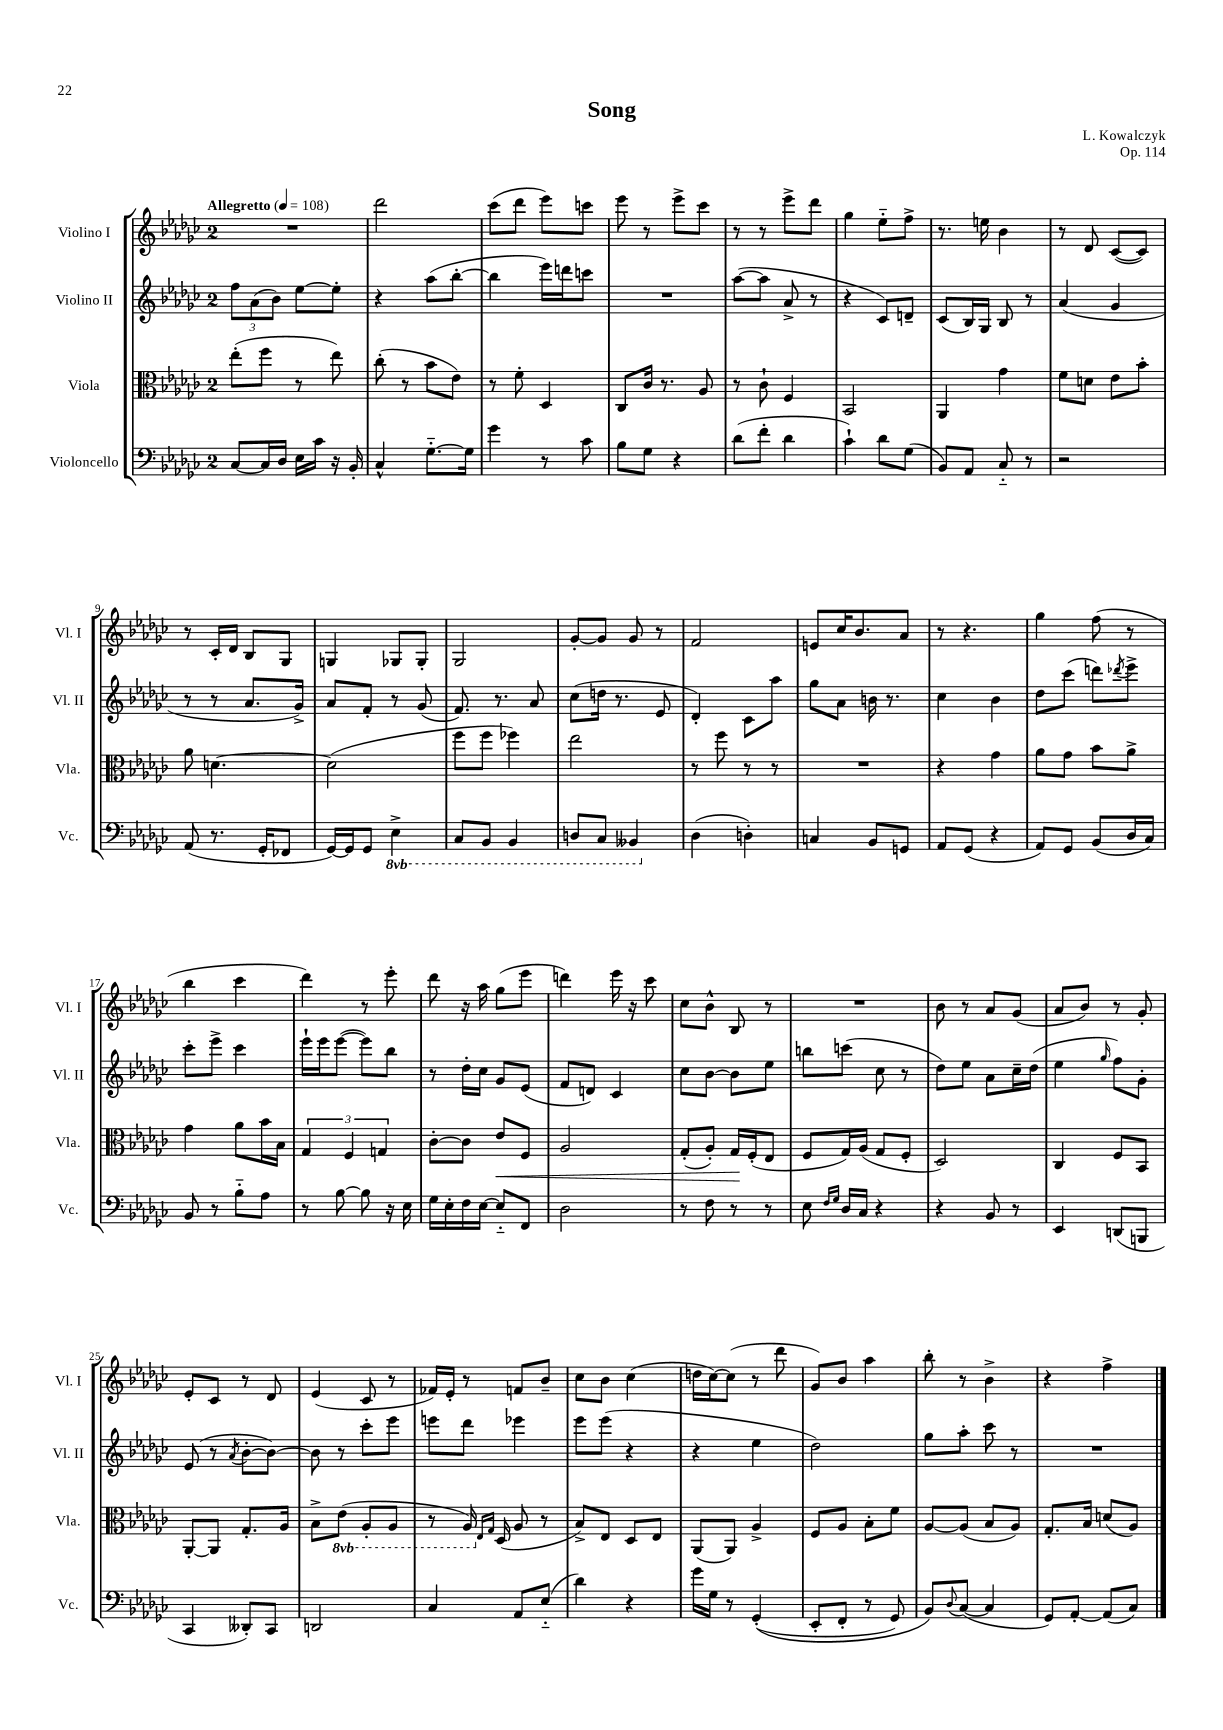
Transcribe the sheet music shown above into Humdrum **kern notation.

**kern	**kern	**dynam	**kern	**kern
*part4	*part3	*part3	*part2	*part1
*staff4	*staff3	*staff3	*staff2	*staff1
*I"Violoncello	*I"Viola	*	*I"Violino II	*I"Violino I
*I'Vc.	*I'Vla.	*	*I'Vl. II	*I'Vl. I
*clefF4	*clefC3	*	*clefG2	*clefG2
*k[b-e-a-d-g-c-]	*k[b-e-a-d-g-c-]	*	*k[b-e-a-d-g-c-]	*k[b-e-a-d-g-c-]
*M2/4	*M2/4	*	*M2/4	*M2/4
*MM108	*MM108	*	*MM108	*MM108
=1	=1	=1	=1	=1
!	!	!	!	!LO:TX:a:B:t=Allegretto
[8C-/L	(8ee-'\L	.	12ff\L	2r
.	.	.	(12a-\	.
16C-/L]	8ff\J	.	.	.
.	.	.	12b-\J)	.
16D-/JJ	.	.	.	.
16E-\LL	8r	.	[8ee-\L	.
16c-\JJ	.	.	.	.
16r	8ee-\)	.	8ee-'\J]	.
16BB-'/	.	.	.	.
=2	=2	=2	=2	=2
4C-^^/	(8cc-'\	.	4r	2ddd-\
.	8r	.	.	.
[8.G-\L	8b-\L	.	(8aa-\L	.
.	8e-\J)	.	[8bb-'\J	.
16G-\Jk]	.	.	.	.
=3	=3	=3	=3	=3
4g-\	8r	.	4bb-\]	(8ccc-\L
.	8f'\	.	.	8ddd-\J
8r	4D-/	.	16eee-\LL)	8eee-\L)
.	.	.	16dddn\J	.
8c-\	.	.	8cccn\J	8cccn\J
=4	=4	=4	=4	=4
8B-\L	8C-/L	.	2r	8eee-\
8G-\J	16c-/Jk	.	.	8r
.	8.r	.	.	.
4r	.	.	.	8eee-^\L
.	8A-/	.	.	8ccc-\J
=5	=5	=5	=5	=5
(8d-\L	8r	.	([8aa-\L	8r
8f'\J	8c-`\	.	8aa-\J]	8r
4d-\	4F/	.	8a-^/	8eee-^\L
.	.	.	8r	8ddd-\J
=6	=6	=6	=6	=6
4c-`\)	2BB-/	.	4r	4gg-\
8d-\L	.	.	8c-/L)	8ee-\L
(8G-\J	.	.	8dn~/J	8ff^\J
=7	=7	=7	=7	=7
8BB-/L)	4AA-/	.	(8c-/L	8.r
8AA-/J	.	.	16B-/L)	.
.	.	.	16G-/JJ	16een\
8C-/	4g-\	.	8B-/	4b-\
8r	.	.	8r	.
=8	=8	=8	=8	=8
2r	8f\L	.	(4a-/	8r
.	8dn\J	.	.	8d-/
.	8e-\L	.	4g-/	([8c-/L
.	8b-'\J	.	.	8c-/J])
!!LO:LB:g=z
=9	=9	=9	=9	=9
(8AA-/	8a-\	.	8r	8r
8.r	[4.dn\	.	8r	16c-'/LL
.	.	.	.	16d-/JJ
.	.	.	8.a-/L	8B-/L
16GG-'/KL	.	.	.	.
8FF-X/J	.	.	.	8G-/J
.	.	.	16g-^/Jk)	.
=10	=10	=10	=10	=10
[16GG-/LL)	(2d\]	.	8a-/L	4Gn/
16GG-/J]	.	.	.	.
8GG-/J	.	.	8f'/J	.
*8ba	*	*	*	*
4EE-^\	.	.	8r	8G-X/L
.	.	.	(8g-/	8G-'/J
=11	=11	=11	=11	=11
8CC-/L	8ff\L	.	8.f/)	2G-/
8BBB-/J	8ff\J	.	.	.
.	.	.	8.r	.
4BBB-/	4ff-X\)	.	.	.
.	.	.	8a-/	.
=12	=12	=12	=12	=12
8DDn/L	2ee-\	.	(8cc-\L	[8g-'/L
8CC-/J	.	.	16ddn\Jk	8g-/J]
.	.	.	8.r	.
4BBB--X/	.	.	.	8g-/
.	.	.	8e-/	8r
=13	=13	=13	=13	=13
*X8ba	*	*	*	*
(4D-\	8r	.	4d-'/)	2f/
.	8ff\	.	.	.
4Dn'\)	8r	.	8c-\L	.
.	8r	.	8aa-\J	.
=14	=14	=14	=14	=14
4Cn/	2r	.	8gg-\L	8en/L
.	.	.	8a-\J	16cc-/K
.	.	.	.	8.b-/
8BB-/L	.	.	16bn\	.
.	.	.	8.r	.
8GGn/J	.	.	.	8a-/J
=15	=15	=15	=15	=15
8AA-/L	4r	.	4cc-\	8r
(8GG-/J	.	.	.	4.r
4r	4g-\	.	4b-\	.
=16	=16	=16	=16	=16
8AA-/L)	8a-\L	.	8dd-\L	4gg-\
8GG-/J	8g-\J	.	(8ccc-\J	.
(8BB-/L	8b-\L	.	8dddn\L)	(8ff\
.	.	.	8qddd-X/	.
16D-/L	8a-^\J	.	8eee-^\J	8r
16C-/JJ)	.	.	.	.
!!LO:LB:g=z
=17	=17	=17	=17	=17
8BB-/	4g-\	.	8ccc-'\L	4bb-\
8r	.	.	8eee-^\J	.
8B-\L	8a-\L	.	4ccc-\	4ccc-\
8A-\J	16b-\L	.	.	.
.	16B-\JJ	.	.	.
=18	=18	=18	=18	=18
8r	6G-/	.	16eee-`\LL	4ddd-\)
.	.	.	16eee-\J	.
[8B-\	.	.	([8eee-\J	.
.	6F/	.	.	.
8B-\]	.	.	8eee-\L])	8r
.	6Gn/	.	.	.
16r	.	.	8bb-\J	8eee-'\
16E-\	.	.	.	.
=19	=19	=19	=19	=19
16G-\LL	[8c-'\L	.	8r	8ddd-\
16E-'\	.	.	.	.
16F\	8c-\J]	.	16dd-'\LL	16r
[16E-\JJ	.	.	16cc-\JJ	16aa-\
!	!	!LO:HP:b	!	!
8E-/L]	8e-/L	<	8g-/L	(8gg-\L
8FF/J	8F/J	.	(8e-/J	8eee-\J
=20	=20	=20	=20	=20
2D-\	2A-/	.	8f/L	4dddn\)
.	.	.	8dn/J)	.
.	.	.	4c-/	16eee-\
.	.	.	.	16r
.	.	.	.	8ccc-\
=21	=21	=21	=21	=21
8r	(8G-'/L	.	8cc-\L	8cc-\L
8F\	8A-'/J)	.	[8b-\J	8b-^^\J
8r	16G-/LL	.	8b-\L]	8B-/
.	(16F'/J	[	.	.
8r	8E-/J	.	8ee-\J	8r
=22	=22	=22	=22	=22
8E-\	8F/L	.	8bbn\L	2r
16qqF/LL	.	.	.	.
16qqG-/JJ	.	.	.	.
16D-/LL	16G-/L)	.	(8cccn\J	.
16C-/JJ	(16A-/JJ	.	.	.
4r	8G-/L	.	8cc-\	.
.	8F'/J	.	8r	.
=23	=23	=23	=23	=23
4r	2D-/)	.	8dd-\L)	8b-\
.	.	.	8ee-\J	8r
8BB-/	.	.	8a-\L	8a-/L
8r	.	.	16cc-~\L	(8g-/J
.	.	.	(16dd-\JJ	.
=24	=24	=24	=24	=24
4EE-/	4C-/	.	4ee-\	8a-/L
.	.	.	.	8b-/J)
.	.	.	16qqgg-/	.
(8DDn/L	8F/L	.	8ff\L)	8r
8BBBn/J	8BB-/J	.	8g-'\J	8g-'/
!!LO:LB:g=z
=25	=25	=25	=25	=25
4CC-/	[8AA-'/L	.	(8e-/	8e-'/L
.	8AA-/J]	.	8r	8c-/J
.	.	.	8qa-/	.
8DD--X'/L)	8.G-'/L	.	[8b-'\L	8r
8CC-/J	.	.	8b-\J_)	8d-/
.	16A-/Jk	.	.	.
=26	=26	=26	=26	=26
2DDn/	8B-^\L	.	8b-\]	(4e-/
*	*8ba	*	*	*
.	(8E-\J	.	8r	.
.	8AA-'/L	.	8ccc-'\L	8c-/
.	8AA-/J	.	8eee-\J	8r
=27	=27	=27	=27	=27
4C-/	8r	.	8eeen\L	16f-X/LL)
.	.	.	.	16e-'/JJ
.	16AA-/)	.	8ddd-\J	8r
*	*X8ba	*	*	*
.	16qqE-/LL	.	.	.
.	16qqG-/JJ	.	.	.
.	(16D-/	.	.	.
8AA-/L	8A-/	.	4eee-X\	8fn/L
(8E-/J	8r	.	.	8b-~/J
=28	=28	=28	=28	=28
4d-\)	8B-^/L)	.	8eee-\L	8cc-\L
.	8E-/J	.	(8eee-\J	8b-\J
4r	8D-/L	.	4r	(4cc-\
.	8E-/J	.	.	.
=29	=29	=29	=29	=29
16g-\LL	(8AA-/L	.	4r	16ddn\LL
16G-\JJ	.	.	.	[16cc-\J)
8r	8AA-/J)	.	.	(8cc-\J]
((4GG-'/	4A-^/	.	4ee-\	8r
.	.	.	.	8ddd-\
=30	=30	=30	=30	=30
8EE-'/L	8F/L	.	2dd-\)	8g-/L)
8FF'/J	8A-/J	.	.	8b-/J
8r	8B-'\L	.	.	4aa-\
8GG-/)	8f\J	.	.	.
=31	=31	=31	=31	=31
8BB-/L)	[8A-/L	.	8gg-\L	8bb-'\
8qqD-/	.	.	.	.
([8C-/J	(8A-/J]	.	8aa-'\J	8r
4C-/]	8B-/L	.	8ccc-\	4b-^\
.	8A-/J)	.	8r	.
=32	=32	=32	=32	=32
8GG-/L)	8.G-'/L	.	2r	4r
[8AA-'/J	.	.	.	.
.	16B-/Jk	.	.	.
(8AA-/L]	(8dn/L	.	.	4ff^\
8C-/J)	8A-/J)	.	.	.
==	==	==	==	==
*-	*-	*-	*-	*-
